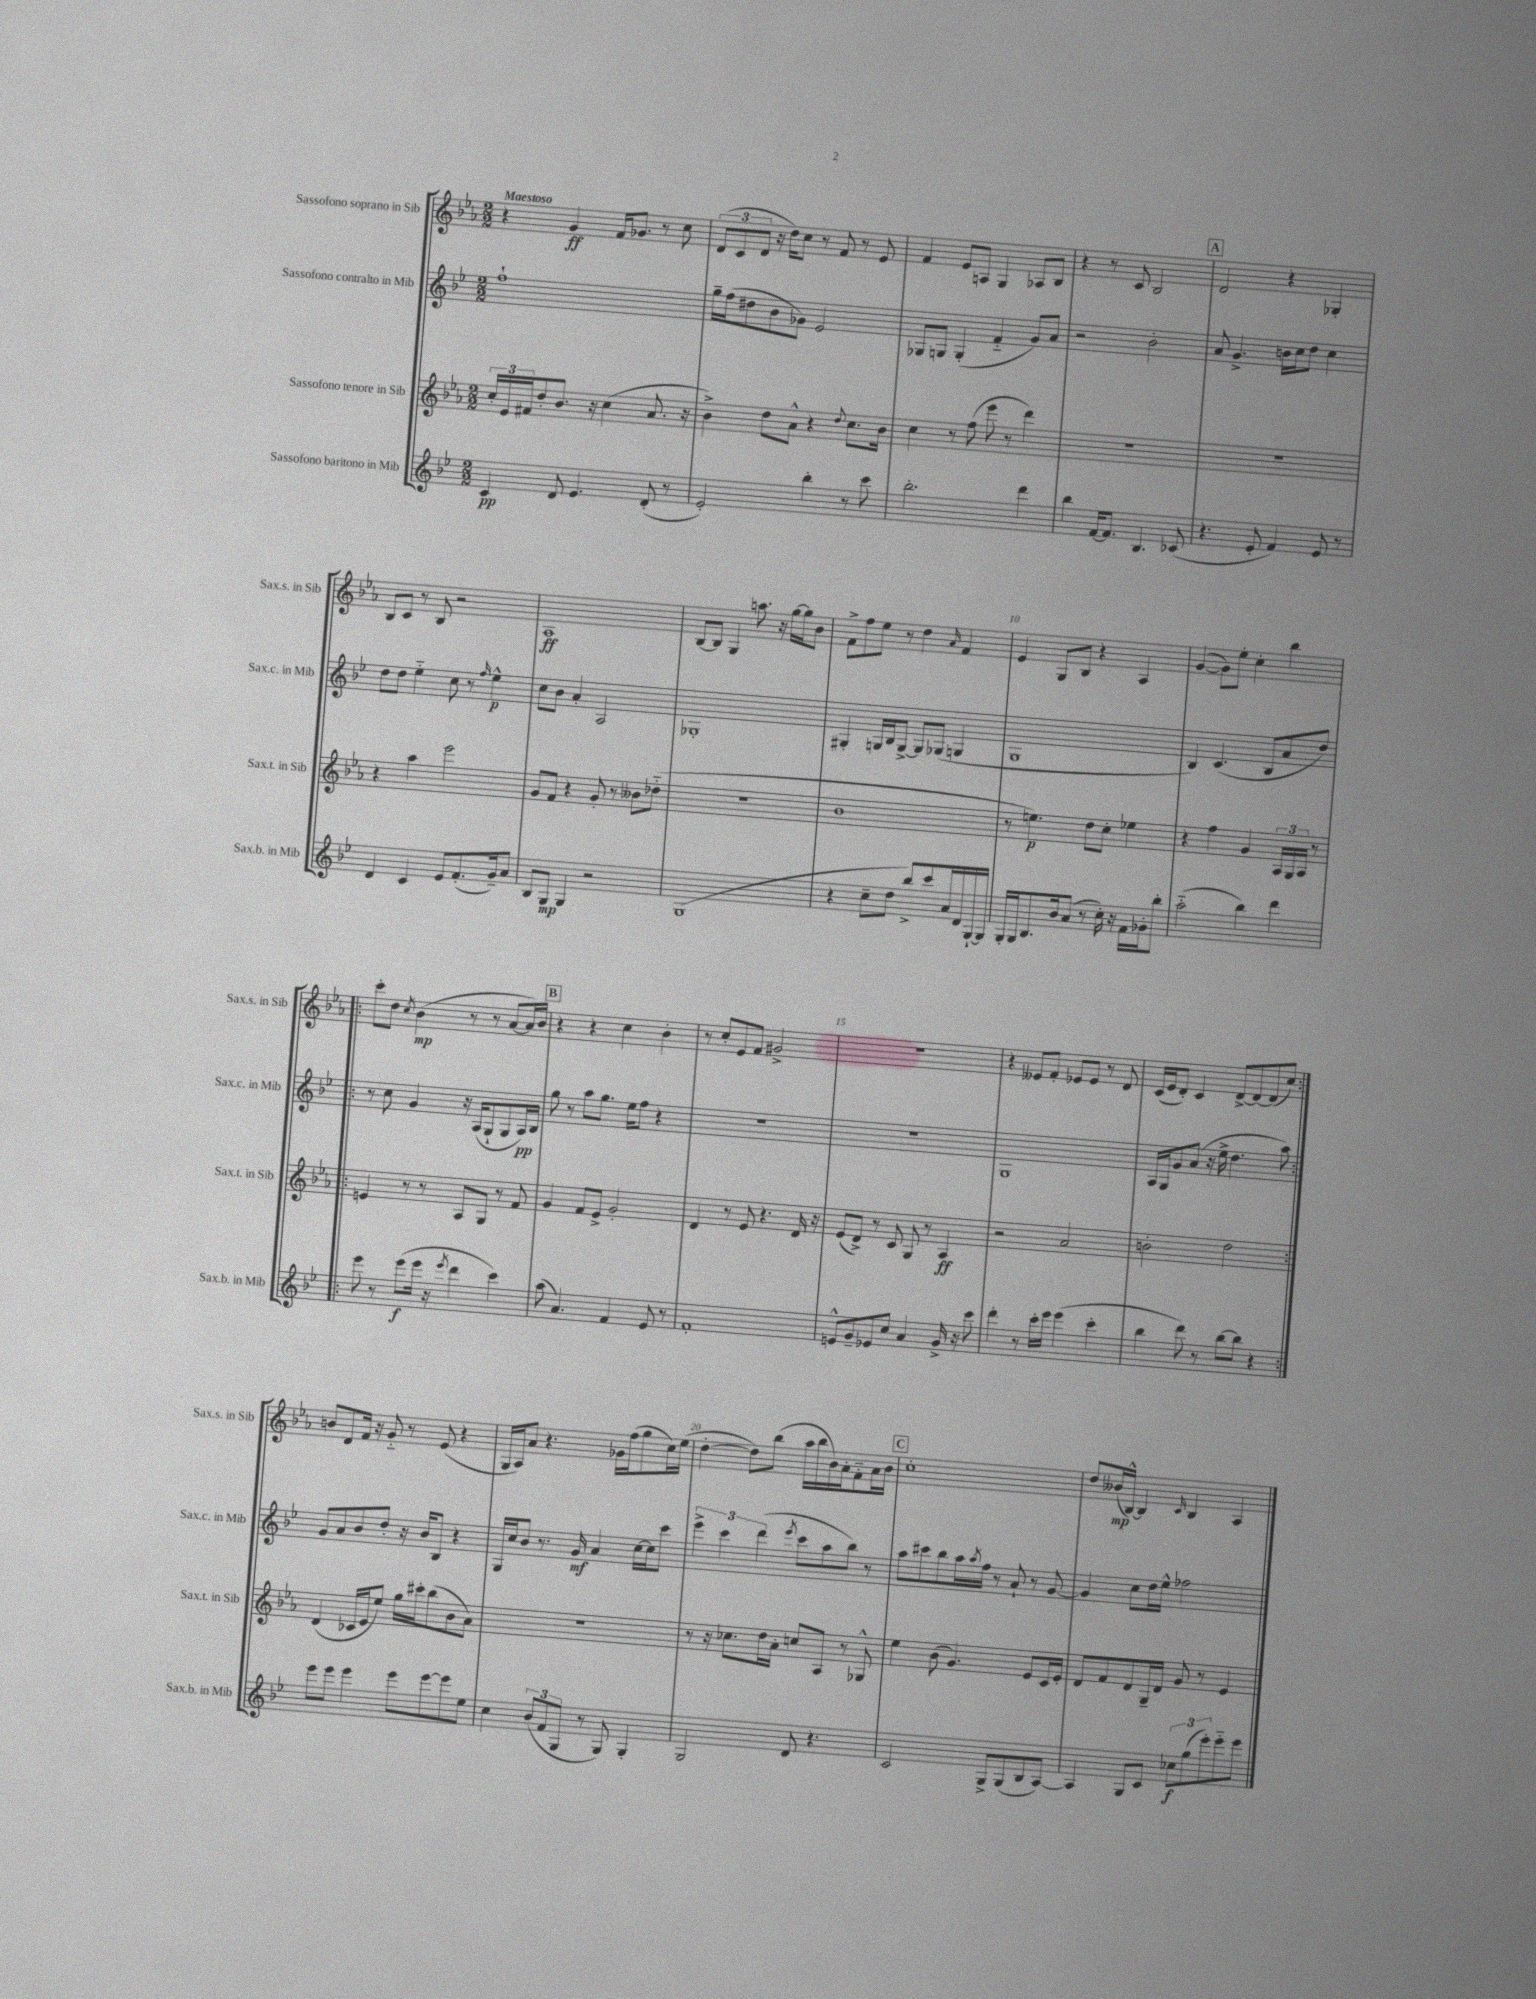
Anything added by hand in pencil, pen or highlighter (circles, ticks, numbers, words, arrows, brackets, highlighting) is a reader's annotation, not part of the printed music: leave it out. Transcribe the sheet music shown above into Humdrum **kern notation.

**kern	**dynam	**kern	**dynam	**kern	**dynam	**kern	**dynam
*part4	*part4	*part3	*part3	*part2	*part2	*part1	*part1
*staff4	*staff4	*staff3	*staff3	*staff2	*staff2	*staff1	*staff1
*I"Sassofono baritono in Mib	*	*I"Sassofono tenore in Sib	*	*I"Sassofono contralto in Mib	*	*I"Sassofono soprano in Sib	*
*I'Sax.b. in Mib	*	*I'Sax.t. in Sib	*	*I'Sax.c. in Mib	*	*I'Sax.s. in Sib	*
*clefG2	*	*clefG2	*	*clefG2	*	*clefG2	*
*k[b-e-]	*	*k[b-e-a-]	*	*k[b-e-]	*	*k[b-e-a-]	*
*M2/2	*	*M2/2	*	*M2/2	*	*M2/2	*
=1	=1	=1	=1	=1	=1	=1	=1
!	!	!	!	!	!	!LO:TX:a:B:t=Maestoso	!
4c/	pp	24cc'/LL	.	1ff`	.	4r	.
.	.	24e-/	.	.	.	.	.
.	.	24f#X/J	.	.	.	.	.
.	.	8dd'/	.	.	.	.	.
8d/	.	8.b-/J	.	.	.	4g/	ff
4.e-/	.	.	.	.	.	.	.
.	.	16r	.	.	.	.	.
.	.	(4cc\	.	.	.	16f/KL	.
.	.	.	.	.	.	8.g-X/J	.
(8d'/	.	8.a-/	.	.	.	8r	.
8r	.	.	.	.	.	8cc\	.
.	.	16r	.	.	.	.	.
=2	=2	=2	=2	=2	=2	=2	=2
2e-'/)	.	4b-^\)	.	16gg~\LL	.	(12d/L	.
.	.	.	.	(16ff\J	.	.	.
.	.	.	.	.	.	12c/	.
.	.	.	.	8dd#X\	.	.	.
.	.	.	.	.	.	12d/J	.
.	.	8dd\L	.	8b-\	.	16r	.
.	.	.	.	.	.	16dd\KL)	.
.	.	8a-^^\J	.	8g-X\J)	.	8cc\J	.
4bb-'\	.	4r	.	2e-/	.	8r	.
.	.	.	.	.	.	8f/	.
.	.	8qqdd/	.	.	.	.	.
8r	.	8.cc\L	.	.	.	8r	.
8ccc\	.	.	.	.	.	8e-/	.
.	.	16b-\Jk	.	.	.	.	.
=3	=3	=3	=3	=3	=3	=3	=3
2.bb-'\	.	4cc\	.	8G-X/L	.	4f/	.
.	.	.	.	8Gn/J	.	.	.
.	.	8r	.	(4G'/	.	8e-/L	.
.	.	(8ff\	.	.	.	8An/J	.
.	.	8eee-\	.	4f/	.	4G/	.
.	.	8r	.	.	.	.	.
4ddd\	.	4ddd\)	.	8g/L)	.	8A-X/L	.
.	.	.	.	8a/J	.	8B-/J	.
=4	=4	=4	=4	=4	=4	=4	=4
4bb-\	.	1r	.	2r	.	4r	.
[16f/KL	.	.	.	.	.	8r	.
8.f/J]	.	.	.	.	.	.	.
.	.	.	.	.	.	8c/	.
4.B-/	.	.	.	2b-'\	.	2B-/	.
(8c-X/	.	.	.	.	.	.	.
!!LO:REH:place=s1:t=A
=5	=5	=5	=5	=5	=5	=5	=5
4.r	.	1r	.	8a/	.	2d/	.
.	.	.	.	4.g^/	.	.	.
8e-'/	.	.	.	.	.	.	.
4f/)	.	.	.	16bn\LL	.	4r	.
.	.	.	.	16cc\J	.	.	.
.	.	.	.	8dd\J	.	.	.
8e-/	.	.	.	4cc\	.	4G-X'/	.
8r	.	.	.	.	.	.	.
!!LO:LB:g=z
=6	=6	=6	=6	=6	=6	=6	=6
4d/	.	4r	.	8dd\L	.	8B-/L	.
.	.	.	.	8dd\J	.	8c/J	.
4c/	.	4aa-\	.	4ee-\	.	8r	.
.	.	.	.	.	.	8B-/	.
8e-/L	.	2eee-\	.	8cc\	.	2r	.
(8.f'/	.	.	.	8r	.	.	.
.	.	.	.	16qqff/	.	.	.
.	.	.	.	4ee-^^\	p	.	.
16g~/k)	.	.	.	.	.	.	.
8a/J	.	.	.	.	.	.	.
=7	=7	=7	=7	=7	=7	=7	=7
8B-/L	.	8g/L	.	8cc\L	.	1A-	ff
8G/J	mp	8f/J	.	8b-\J	.	.	.
4G/	.	4r	.	4a'/	.	.	.
2r	.	8g'/	.	2A/	.	.	.
.	.	8r	.	.	.	.	.
.	.	8b--X\L	.	.	.	.	.
.	.	(8dd-X\J	.	.	.	.	.
=8	=8	=8	=8	=8	=8	=8	=8
(1G	.	1r	.	1G-X'	.	[8B-/L	.
.	.	.	.	.	.	8B-/J]	.
.	.	.	.	.	.	4G/	.
.	.	.	.	.	.	8.aan\	.
.	.	.	.	.	.	16r	.
.	.	.	.	.	.	[16gg\LL	.
.	.	.	.	.	.	16gg\J]	.
.	.	.	.	.	.	8b-\J	.
=9	=9	=9	=9	=9	=9	=9	=9
4r	.	1b-	.	4G#X'/	.	8f^\L	.
.	.	.	.	.	.	8ff\	.
8cc~\L	.	.	.	16Gn/LL	.	8ee-\J	.
.	.	.	.	16B-/J	.	.	.
8dd\J	.	.	.	[8G^/J	.	8r	.
8bb-^/L)	.	.	.	8G/L]	.	4dd\	.
8ccc/	.	.	.	(8G-X/J	.	.	.
.	.	.	.	.	.	16qqa-/	.
16a/L	.	.	.	4Gn/	.	4f/	.
16d/	.	.	.	.	.	.	.
[16G`/	.	.	.	.	.	.	.
16G/JJ]	.	.	.	.	.	.	.
=10	=10	=10	=10	=10	=10	=10	=10
16G'/LL	.	8r	.	1G	.	4e-/	.
16G/J	.	.	.	.	.	.	.
8.B-/	.	4.een\)	p	.	.	.	.
.	.	.	.	.	.	8G/L	.
16b-/k	.	.	.	.	.	.	.
(8a/J	.	.	.	.	.	8B-/J	.
8r	.	8dd\L	.	.	.	4r	.
16cc'\)	.	8cc'\J	.	.	.	.	.
16r	.	.	.	.	.	.	.
16f\LL	.	4ee-X\	.	.	.	4A-/	.
16g-X'\J	.	.	.	.	.	.	.
8bb-'\J	.	.	.	.	.	.	.
=11	=11	=11	=11	=11	=11	=11	=11
(2aa\	.	4r	.	4B-/)	.	([4g/	.
.	.	4ff\	.	(4.c/	.	8g\L])	.
.	.	.	.	.	.	8ee-'\J	.
4bb-\)	.	4g/	.	.	.	4cc'\	.
.	.	.	.	8B-/L	.	.	.
4ddd\	.	24A-/LL	.	8a/	.	4bb-\	.
.	.	24G/	.	.	.	.	.
.	.	24A-/JJ	.	.	.	.	.
.	.	8r	.	8dd/J)	.	.	.
!!LO:LB:g=z
=12!|:	=12!|:	=12!|:	=12!|:	=12!|:	=12!|:	=12!|:	=12!|:
8eee-\	.	4en/	.	8r	.	8ccc'\L	.
8r	.	.	.	8cc\	.	8dd\J	.
.	.	.	.	.	.	8qcc/	.
(8eee-\L	f	8r	.	4g/	.	(4b-\	mp
16eee-\Jk	.	8r	.	.	.	.	.
16r	.	.	.	.	.	.	.
8qeee-/	.	.	.	.	.	.	.
4ddd\	.	8A-/L	.	16r	.	8r	.
.	.	.	.	(16A/KL	.	.	.
.	.	8G/J	.	8G`/	.	8r	.
4ccc\)	.	8r	.	8G/	.	[8a-/L	.
.	.	8f/	.	16A/L)	pp	16a-/L])	.
.	.	.	.	16B-/JJ	.	16b-/JJ	.
!!LO:REH:place=s1:t=B
=13	=13	=13	=13	=13	=13	=13	=13
(8aa\	.	4g/	.	8gg\	.	4r	.
4.a/)	.	.	.	8r	.	.	.
.	.	8f/L	.	8aa\L	.	4r	.
.	.	8e-^/J	.	8.gg\J	.	.	.
4f/	.	2g'/	.	.	.	4cc\	.
.	.	.	.	16ee-\KL	.	.	.
.	.	.	.	8ff\J	.	.	.
8e-/	.	.	.	4r	.	4b-'\	.
8r	.	.	.	.	.	.	.
=14	=14	=14	=14	=14	=14	=14	=14
1f'	.	4d/	.	1r	.	8r	.
.	.	.	.	.	.	8cc'/L	.
.	.	8r	.	.	.	8e-/	.
.	.	8e-/	.	.	.	8f/J	.
.	.	4.r	.	.	.	2g#X^/	.
.	.	16d/	.	.	.	.	.
.	.	16r	.	.	.	.	.
=15	=15	=15	=15	=15	=15	=15	=15
8en^^/L	.	(8e-/L	.	1r	.	1r	.
8g~/	.	8d^/J)	.	.	.	.	.
8e-X/	.	8r	.	.	.	.	.
8cc/J	.	8c/	.	.	.	.	.
4a/	.	8G/	.	.	.	.	.
.	.	8r	.	.	.	.	.
16g^/	.	4A-/	ff	.	.	.	.
16r	.	.	.	.	.	.	.
8ccc\	.	.	.	.	.	.	.
=16	=16	=16	=16	=16	=16	=16	=16
4ddd'\	.	2r	.	1G	.	4r	.
8r	.	.	.	.	.	8e--X/L	.
16ccc'\LL	.	.	.	.	.	8f'/J	.
16eee-\JJ	.	.	.	.	.	.	.
(4eee-\	.	2a-/	.	.	.	8e-X/L	.
.	.	.	.	.	.	8e-/J	.
4ccc'\	.	.	.	.	.	8r	.
.	.	.	.	.	.	8d/	.
=17	=17	=17	=17	=17	=17	=17	=17
4bb-\	.	2bn'\	.	16A/LL	.	(16c/LL	.
.	.	.	.	16G/J	.	16e-/J	.
.	.	.	.	8g/	.	8d'/J)	.
8ddd\)	.	.	.	(8a/J	.	4c/	.
8r	.	.	.	16r	.	.	.
.	.	.	.	16ee-^\	.	.	.
[8bb-\L	.	2dd\	.	4.dd\	.	[8d^/L	.
8bb-\J]	.	.	.	.	.	8d/_	.
4r	.	.	.	.	.	(8d/]	.
.	.	.	.	8aa\)	.	8cc/J)	.
!!LO:LB:g=z
=18:|!	=18:|!	=18:|!	=18:|!	=18:|!	=18:|!	=18:|!	=18:|!
8eee-\L	.	(4d/	.	8g/L	.	8bn/L	.
8eee-\J	.	.	.	8a/	.	8d/	.
4eee-\	.	16c-X/LL	.	8b-/	.	16f/Jk	.
.	.	16e-/J	.	.	.	16r	.
.	.	8ee-/J)	.	8dd'/J	.	8g/	.
8eee-\L	.	16gg\LL	.	16r	.	8r	.
.	.	16ccc#X'\J	.	16b-/KL	.	.	.
[8eee-\	.	(8bb-\	.	8B-/J	.	(8e-/	.
8eee-\]	.	8b-\	.	4r	.	4r	.
8ee-\J	.	8a-\J)	.	.	.	.	.
=19	=19	=19	=19	=19	=19	=19	=19
4cc\	.	1r	.	16G/LL	.	16G/LL	.
.	.	.	.	16cc/J	.	16A-/J)	.
.	.	.	.	8b-/J	.	8a-/J	.
(12b-/L	.	.	.	8.r	.	4.r	.
12f/	.	.	.	.	.	.	.
12G/J	.	.	.	.	.	.	.
.	.	.	.	16g/	mf	.	.
8r	.	.	.	4a/	.	.	.
8G/)	.	.	.	.	.	16g-X\LL	.
.	.	.	.	.	.	(16ff\J	.
4G'/	.	.	.	[16cc\LL	.	8gg\	.
.	.	.	.	16cc\J]	.	.	.
.	.	.	.	8ccc\J	.	16cc\L)	.
.	.	.	.	.	.	(16ee-\JJ	.
=20	=20	=20	=20	=20	=20	=20	=20
2G/	.	8r	.	6eee-^\	.	[4dd'\	.
.	.	16r	.	.	.	.	.
.	.	.	.	6ccc\	.	.	.
.	.	8.cc-X\L	.	.	.	.	.
.	.	.	.	.	.	8dd\L])	.
.	.	.	.	(6ddd\	.	.	.
.	.	16dd\L	.	.	.	(8bb-\J	.
.	.	16a-'\JJ	.	.	.	.	.
.	.	.	.	8qeee-/	.	.	.
8d/	.	8ccn/L	.	8ccc\L	.	16aa-\LL	.
.	.	.	.	.	.	16bb-\	.
4.r	.	8A-/J	.	8aa\	.	16b-\)	.
.	.	.	.	.	.	16a-'\J	.
.	.	8r	.	8bb-\J)	.	8f\	.
.	.	8G-X^^/	.	8r	.	16a-\L	.
.	.	.	.	.	.	16b-\JJ	.
!!LO:REH:place=s1:t=C
=21	=21	=21	=21	=21	=21	=21	=21
2c/	.	4ee-\	.	8aa\L	.	1cc'	.
.	.	.	.	8ccc#X\	.	.	.
.	.	(8b-\	.	8bb-\	.	.	.
.	.	4.g/)	.	16aa\L	.	.	.
.	.	.	.	8qaa/	.	.	.
.	.	.	.	16ff\JJ	.	.	.
8G^/L	.	.	.	8r	.	.	.
(8G/	.	.	.	8a`/	.	.	.
8B-/	.	8e-/L	.	8r	.	.	.
[8A/J)	.	16c/L	.	[8g/	.	.	.
.	.	16e-'/JJ	.	.	.	.	.
=22	=22	=22	=22	=22	=22	=22	=22
4A/]	.	8d/L	.	4g/]	.	8dd/L	.
.	.	8f/	.	.	.	(16b--X/L	mp
.	.	.	.	.	.	[16B-^^/JJ)	.
8G/L	.	8d/	.	8cc\L	.	4B-/]	.
8c/J	.	16G~/L	.	16dd\L	.	.	.
.	.	16d/JJ	.	16ee-^^\JJ	.	.	.
.	.	.	.	.	.	16qqc/	.
12cc-X\L	f	8g/	.	2ff-X\	.	4B-/	.
(12gg\	.	.	.	.	.	.	.
.	.	8r	.	.	.	.	.
12eee-'\)	.	.	.	.	.	.	.
8eee-\	.	4e-/	.	.	.	4A-/	.
8eee-\J	.	.	.	.	.	.	.
==	==	==	==	==	==	==	==
*-	*-	*-	*-	*-	*-	*-	*-
